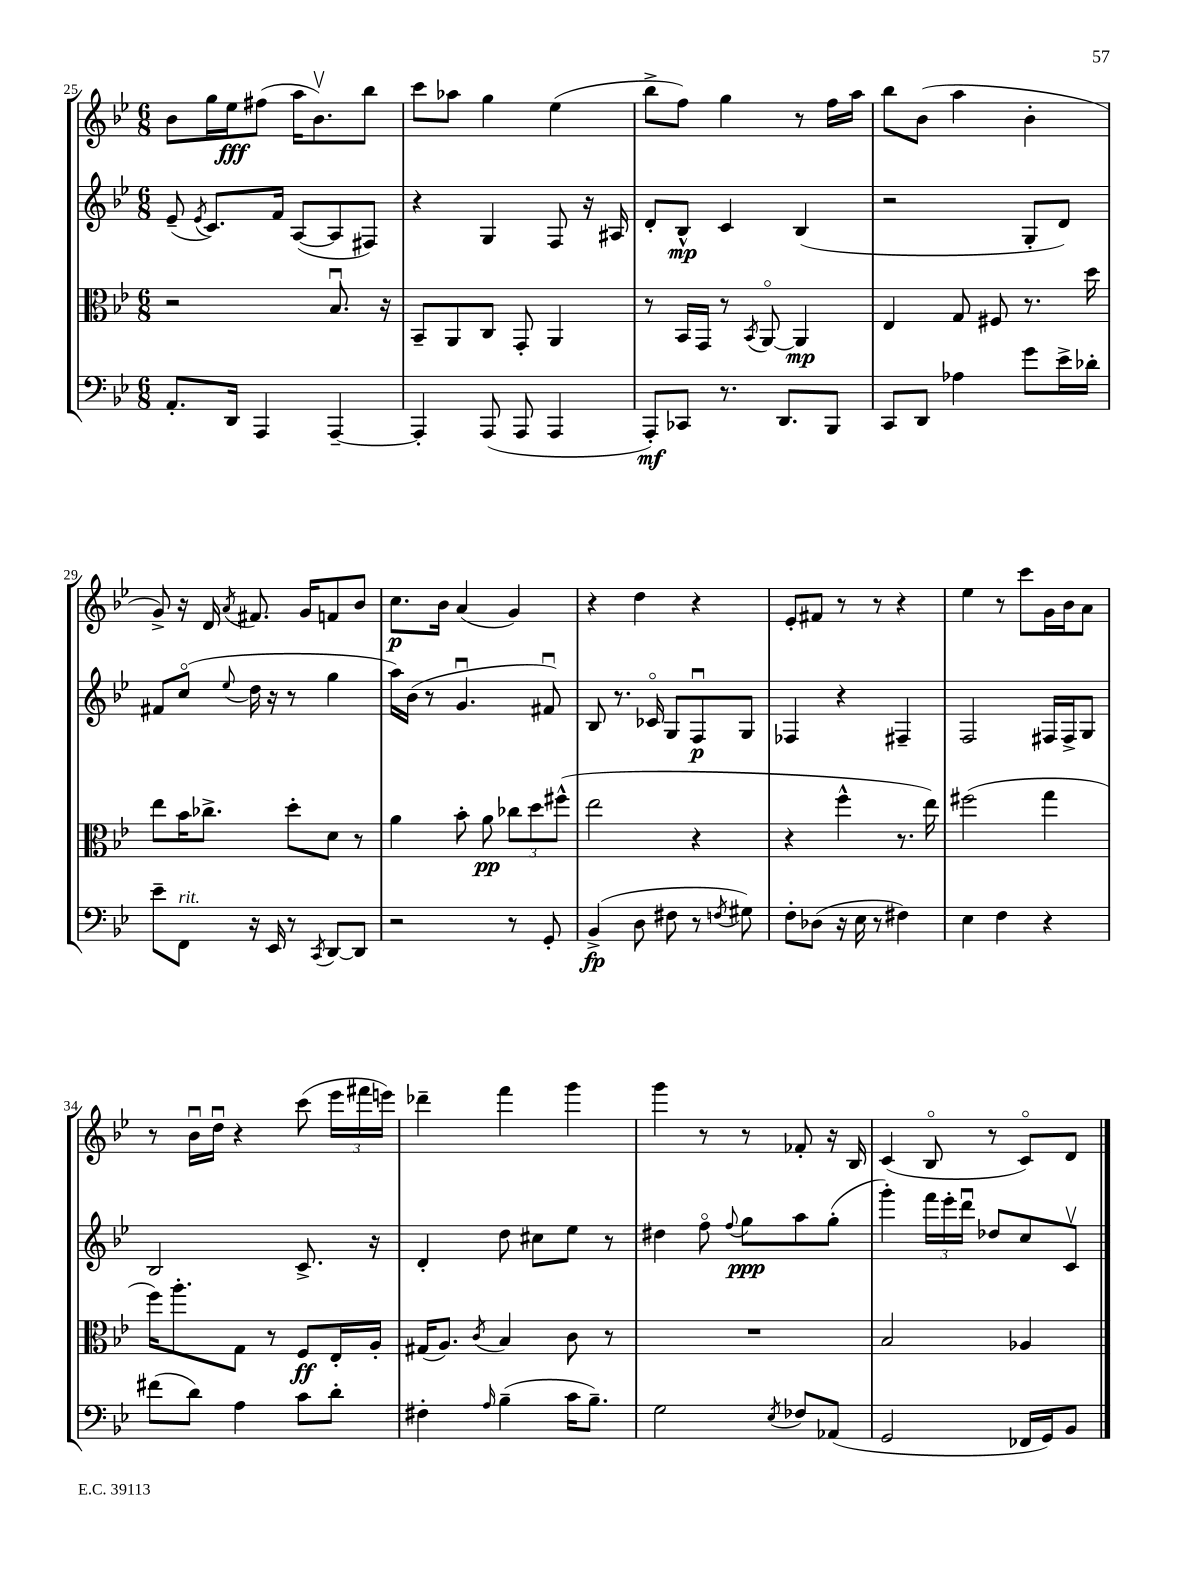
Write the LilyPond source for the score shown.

<<
\new StaffGroup <<
\new Staff = "s0" {
    \clef treble \key bes \major \numericTimeSignature \time 6/8
    \autoBeamOff bes'8[ g''16 ees''16\fff fis''8]( a''16[ bes'8.\upbow) bes''8] |
    c'''8[ aes''8] g''4 ees''4( |
    bes''8[-> f''8]) g''4 r8 f''16[ a''16] |
    bes''8[ bes'8]( a''4 bes'4-. |
    g'8->) r16 d'16 \acciaccatura { a'8 } fis'8. g'16[ f'8 bes'8] |
    c''8.[\p bes'16] a'4( g'4) |
    r4 d''4 r4 |
    ees'8[-. fis'8] r8 r8 r4 |
    ees''4 r8 c'''8[ g'16 bes'16 a'8] |
    r8 bes'16[\downbow d''16]\downbow r4 c'''8( \tuplet 3/2 { ees'''16[ fis'''16 e'''16]) } |
    des'''4-- f'''4 g'''4 |
    g'''4 r8 r8 fes'8-. r16 bes16 |
    c'4( bes8\flageolet r8 c'8[\flageolet) d'8] \bar "|." |
}
\new Staff = "s1" {
    \clef treble \key bes \major \numericTimeSignature \time 6/8
    \autoBeamOff ees'8--( \acciaccatura { ees'8 } c'8.[) f'16] a8[~( a8 fis8]) |
    r4 g4 f8 r16 ais16 |
    d'8[-. bes8]-^\mp c'4 bes4( |
    r2 g8[-. d'8]) |
    fis'8[ c''8]\flageolet( \appoggiatura { ees''8 } d''16 r16 r8 g''4 |
    a''16[) bes'16]( r8 g'4.\downbow fis'8\downbow) |
    bes8 r8. ces'16\flageolet g8[ f8\downbow\p g8] |
    fes4 r4 fis4-- |
    f2 fis16[ fis16-> g8] |
    bes2 c'8.-> r16 |
    d'4-. d''8 cis''8[ ees''8] r8 |
    dis''4 f''8\flageolet \appoggiatura { f''8 } g''8[\ppp a''8 g''8]-.( |
    g'''4-.) \tuplet 3/2 { f'''16[ ees'''16-. d'''16]\downbow } des''8[ c''8 c'8]\upbow \bar "|." |
}
\new Staff = "s2" {
    \clef alto \key bes \major \numericTimeSignature \time 6/8
    \autoBeamOff r2 bes8.\downbow r16 |
    bes,8[-- a,8 c8] g,8-. a,4 |
    r8 bes,16[ g,16] r8 \acciaccatura { bes,8 } a,8~\flageolet a,4\mp |
    ees4 g8 fis8 r8. d''16 |
    ees''8[ bes'16 ces''8.]-> d''8[-. d'8] r8 |
    a'4 bes'8-. a'8\pp \tuplet 3/2 { ces''8[ d''8 fis''8]-^( } |
    ees''2 r4 |
    r4 f''4-^ r8. ees''16) |
    fis''2( g''4 |
    f''16[) a''8.-. g8] r8 f8[\ff ees16-. a16]-. |
    gis16[( a8.]) \acciaccatura { c'8 } bes4 c'8 r8 |
    R2. |
    bes2 aes4 \bar "|." |
}
\new Staff = "s3" {
    \clef bass \key bes \major \numericTimeSignature \time 6/8
    \autoBeamOff a,8.[-. d,16] a,,4 a,,4~-- |
    a,,4-. a,,8( a,,8 a,,4 |
    a,,8[-.\mf) ces,8] r8. d,8.[ bes,,8] |
    c,8[ d,8] aes4 g'8[ ees'16-> des'16]-. |
    ees'8[-- f,8]^\markup { \italic "rit." } r16 ees,16 r8 \acciaccatura { c,8 } d,8[~ d,8] |
    r2 r8 g,8-. |
    bes,4->\fp( d8 fis8 r8 \acciaccatura { f8 } gis8) |
    f8[-. des8]( r16 ees16 r8 fis4) |
    ees4 f4 r4 |
    fis'8[( d'8]) a4 c'8[ d'8]-. |
    fis4-. \grace { a16 } bes4--( c'16[ bes8.]--) |
    g2 \acciaccatura { ees8 } fes8[ aes,8]( |
    g,2 fes,16[ g,16) bes,8] \bar "|." |
}
>>
>>
\layout { \context { \Score currentBarNumber = #25 } }
